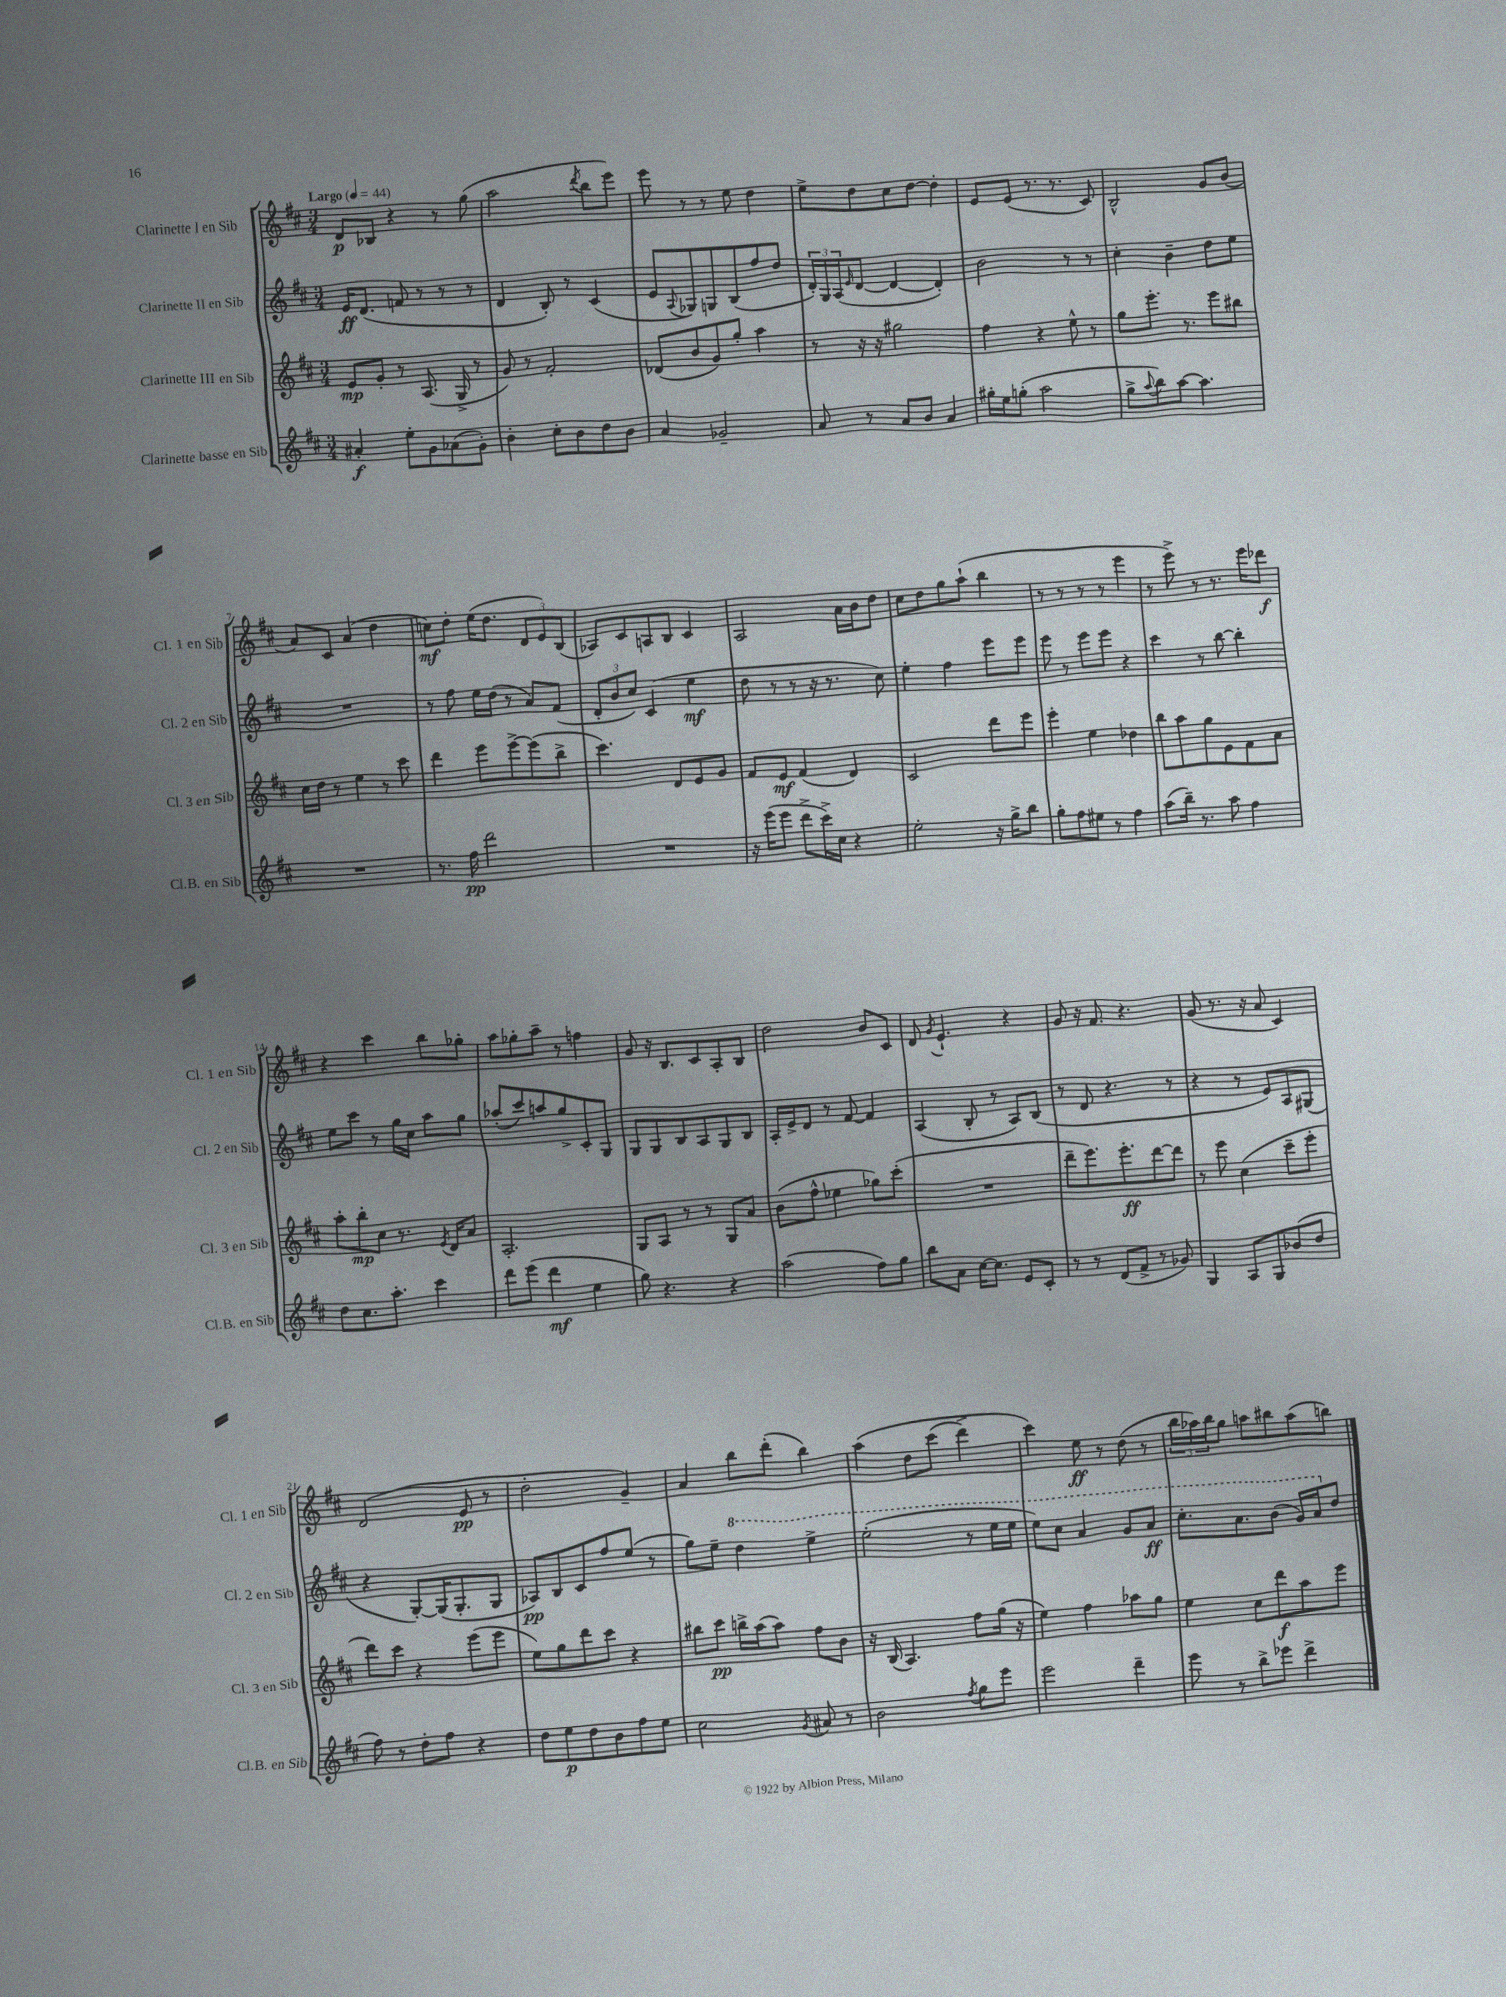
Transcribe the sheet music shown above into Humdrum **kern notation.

**kern	**dynam	**kern	**dynam	**kern	**dynam	**kern	**dynam
*part4	*part4	*part3	*part3	*part2	*part2	*part1	*part1
*staff4	*staff4	*staff3	*staff3	*staff2	*staff2	*staff1	*staff1
*I"Clarinette basse en Sib	*	*I"Clarinette III en Sib	*	*I"Clarinette II en Sib	*	*I"Clarinette I en Sib	*
*I'Cl.B. en Sib	*	*I'Cl. 3 en Sib	*	*I'Cl. 2 en Sib	*	*I'Cl. 1 en Sib	*
*clefG2	*	*clefG2	*	*clefG2	*	*clefG2	*
*k[f#c#]	*	*k[f#c#]	*	*k[f#c#]	*	*k[f#c#]	*
*M3/4	*	*M3/4	*	*M3/4	*	*M3/4	*
*MM44	*	*MM44	*	*MM44	*	*MM44	*
=1	=1	=1	=1	=1	=1	=1	=1
!	!	!	!	!	!	!LO:TX:a:B:t=Largo	!
4a#X'/	f	8e/L	mp	16e/KL	ff	8d/L	p
.	.	.	.	(8.d/J	.	.	.
.	.	8g'/J	.	.	.	8B-X/J	.
8ee'\L	.	8r	.	8fn/	.	4r	.
8g\	.	(8.A/	.	8r	.	.	.
(8a-X\	.	.	.	8r	.	8r	.
.	.	16G^/	.	.	.	.	.
8g'\J)	.	8r	.	8r	.	(8gg\	.
=2	=2	=2	=2	=2	=2	=2	=2
4b'\	.	8g/)	.	4d/	.	2aa\	.
.	.	8r	.	.	.	.	.
8cc#'\L	.	2f#'/	.	8B'/)	.	.	.
8b\	.	.	.	8r	.	.	.
.	.	.	.	.	.	8qddd/	.
8dd\	.	.	.	(4c#/	.	8bb\L	.
8b\J	.	.	.	.	.	8eee\J)	.
=3	=3	=3	=3	=3	=3	=3	=3
4a/	.	(8d-X/L	.	8e/L	.	8eee\	.
.	.	.	.	8qqA/	.	.	.
.	.	8b/	.	8G-X/)	.	8r	.
2g-X~/	.	8g/)	.	8Gn/	.	8r	.
.	.	8gg'/J	.	(8B/	.	8ee\	.
.	.	4aa\	.	8ff#/	.	4dd\	.
.	.	.	.	8dd/J	.	.	.
=4	=4	=4	=4	=4	=4	=4	=4
8a/	.	8r	.	24d'/LL)	.	8ee^\L	.
.	.	.	.	24G/	.	.	.
.	.	.	.	(24A/J	.	.	.
.	.	.	.	16qqe/	.	.	.
8r	.	16r	.	[8d/J	.	8dd\	.
.	.	16r	.	.	.	.	.
8a/L	.	2gg#X\	.	4d/_	.	8cc#\	.
8b/J	.	.	.	.	.	[8dd\J	.
4a/	.	.	.	4d'/])	.	4dd'\]	.
=5	=5	=5	=5	=5	=5	=5	=5
16gg#X'\LL	.	4ff#\	.	2b\	.	8e/L	.
16ee\J	.	.	.	.	.	.	.
(8ggn'\J	.	.	.	.	.	(8e/J	.
2aa\	.	4r	.	.	.	8.r	.
.	.	.	.	.	.	8.r	.
.	.	8ee^^\	.	8r	.	.	.
.	.	8r	.	8r	.	8c#/)	.
=6	=6	=6	=6	=6	=6	=6	=6
8gg^\L	.	8gg\L	.	4cc#'\	.	2B^^/	.
8qqaa/	.	.	.	.	.	.	.
8bb\)	.	8.eee'\J	.	.	.	.	.
[8aa\J	.	.	.	4b~\	.	.	.
.	.	8.r	.	.	.	.	.
4.aa\]	.	.	.	.	.	.	.
.	.	8eee\L	.	8dd\L	.	8g/L	.
.	.	8bb#X\J	.	8ee\J	.	(8b/J	.
!!LO:LB:g=z
=7	=7	=7	=7	=7	=7	=7	=7
2.r	.	16cc#\LL	.	2.r	.	8a/L)	.
.	.	16dd\JJ	.	.	.	.	.
.	.	8r	.	.	.	8c#/J	.
.	.	4ee\	.	.	.	(4a/	.
.	.	8r	.	.	.	4dd\	.
.	.	8ccc#\	.	.	.	.	.
=8	=8	=8	=8	=8	=8	=8	=8
8.r	.	4ddd\	.	8r	.	8ccn\L)	mf
.	.	.	.	8ff#\	.	8dd'\J	.
16ff#\	pp	.	.	.	.	.	.
2ddd\	.	8eee\L	.	16ee\LL	.	(16ee\KL	.
.	.	.	.	(16dd\JJ	.	8.dd\J	.
.	.	[8eee^\	.	8r	.	.	.
.	.	(8eee\]	.	8a/L)	.	12d/L	.
.	.	.	.	.	.	12e/)	.
.	.	8bb^\J	.	(8f#/J	.	.	.
.	.	.	.	.	.	(12B/J	.
=9	=9	=9	=9	=9	=9	=9	=9
2.r	.	4.ccc#\)	.	12d'/L	.	8A-X/L)	.
.	.	.	.	12b/	.	.	.
.	.	.	.	.	.	8c#/	.
.	.	.	.	12cc#/J)	.	.	.
.	.	.	.	(4c#/	.	8An/	.
.	.	8d/L	.	.	.	8B/J	.
.	.	8e/	.	4ee\	mf	4c#/	.
.	.	8g/J	.	.	.	.	.
=10	=10	=10	=10	=10	=10	=10	=10
16r	.	8f#/L	.	8dd\	.	2A/	.
(16eee\KL	.	.	.	.	.	.	.
8eee\J	.	8e/J	mf	8r	.	.	.
8ddd^\L	.	(4f#/	.	8r	.	.	.
16ccc#^\L)	.	.	.	16r	.	.	.
16cc#\JJ	.	.	.	8.r	.	.	.
4r	.	4d/)	.	.	.	16a\LL	.
.	.	.	.	.	.	16b\J	.
.	.	.	.	8cc#\)	.	8dd\J	.
=11	=11	=11	=11	=11	=11	=11	=11
2ee'\	.	2c#/	.	4ee'\	.	8cc#\L	.
.	.	.	.	.	.	8dd\	.
.	.	.	.	4ff#\	.	8gg\	.
.	.	.	.	.	.	(8aa`\J	.
16r	.	8ddd\L	.	8eee\L	.	4bb\	.
16gg^\KL	.	.	.	.	.	.	.
8bb\J	.	8eee\J	.	8eee\J	.	.	.
=12	=12	=12	=12	=12	=12	=12	=12
8gg'\L	.	4eee'\	.	8eee\	.	8r	.
8ff#\	.	.	.	8r	.	8r	.
8ee#X\J	.	4ee\	.	8eee\L	.	8r	.
8r	.	.	.	8eee\J	.	8r	.
4ff#\	.	4dd-X\	.	4r	.	4eee\	.
=13	=13	=13	=13	=13	=13	=13	=13
(8aa\L	.	8bb\L	.	4ccc#\	.	8r	.
16bb~\Jk)	.	8aa\	.	.	.	8eee^\)	.
8.r	.	.	.	.	.	.	.
.	.	8gg\	.	8r	.	8r	.
8aa\	.	8e\	.	[8bb\	.	8.r	.
4ff#\	.	8f#\	.	4bb'\]	.	.	.
.	.	.	.	.	.	16eee\KL	.
.	.	8a\J	.	.	.	8ddd-X\J	f
!!LO:LB:g=z
=14	=14	=14	=14	=14	=14	=14	=14
8dd\L	.	8aa'\L	.	8ee\L	.	4r	.
8.cc#\	.	8bb'\	mp	8ccc#\J	.	.	.
.	.	8cc#\J	.	8r	.	4ccc#\	.
8.aa'\J	.	.	.	.	.	.	.
.	.	8.r	.	16gg\LL	.	.	.
.	.	.	.	16cc#\JJ	.	.	.
4ccc#\	.	.	.	8aa\L	.	8bb\L	.
.	.	8qe/	.	.	.	.	.
.	.	16d/KL	.	.	.	.	.
.	.	8a/J	.	8gg\J	.	8gg-X'\J	.
=15	=15	=15	=15	=15	=15	=15	=15
8ddd\L	.	2.A'/	.	(8aa-X'/L	.	8aa\L	.
(8eee\J	.	.	.	8ccc#/)	.	8gg-X'\	.
4ddd\	mf	.	.	8aan/	.	8aa~\J	.
.	.	.	.	8gg^/	.	8r	.
4ee\	.	.	.	8c#'/	.	4ffn\	.
.	.	.	.	8G/J	.	.	.
=16	=16	=16	=16	=16	=16	=16	=16
8gg\)	.	8G/L	.	8G/L	.	8g/	.
4.r	.	8A/J	.	8G/	.	16r	.
.	.	.	.	.	.	8.B/L	.
.	.	8r	.	8B/	.	.	.
.	.	8r	.	8A/	.	8c#/	.
4r	.	8G/L	.	8G/	.	8A'/	.
.	.	8a/J	.	8B/J	.	8B/J	.
=17	=17	=17	=17	=17	=17	=17	=17
(2aa\	.	(8b\L	.	16A'/LL	.	2dd\	.
.	.	.	.	16e^/J	.	.	.
.	.	8ff#^^\J	.	8d/J	.	.	.
.	.	4ee-X\	.	8r	.	.	.
.	.	.	.	[8f#/	.	.	.
8ff#\L)	.	8gg-X\L)	.	4f#/]	.	8b/L	.
8gg\J	.	(8ccc#'\J	.	.	.	8c#/J	.
=18	=18	=18	=18	=18	=18	=18	=18
8bb\L	.	2.r	.	(4A/	.	8d/	.
.	.	.	.	.	.	8qg/	.
8a\J	.	.	.	.	.	4.e`/	.
[16cc#\KL	.	.	.	8B'/	.	.	.
8.cc#\J]	.	.	.	.	.	.	.
.	.	.	.	8r	.	.	.
8e/L	.	.	.	8A/L)	.	4r	.
8c#'/J	.	.	.	(8B/J	.	.	.
=19	=19	=19	=19	=19	=19	=19	=19
8r	.	8ddd~\L	.	8r	.	8g/	.
8r	.	8.eee\)	.	8d/	.	16r	.
.	.	.	.	.	.	8.f#/	.
(8d/L	.	.	.	4.r	.	.	.
.	.	8.eee'\	ff	.	.	.	.
8f#^/J	.	.	.	.	.	4.r	.
8r	.	[8ddd\	.	.	.	.	.
8g-X/)	.	8ddd\J]	.	8r	.	.	.
=20	=20	=20	=20	=20	=20	=20	=20
4G/	.	8r	.	4r	.	(8g/	.
.	.	8eee\	.	.	.	8.r	.
8A/L	.	(4cc#\	.	8r	.	.	.
.	.	.	.	.	.	16r	.
8G/	.	.	.	8e/L)	.	8a/	.
(8b-X/	.	8ccc#~\L	.	8A/	.	4c#/)	.
8dd/J	.	8eee'\J	.	(8G#X/J	.	.	.
!!LO:LB:g=z
=21	=21	=21	=21	=21	=21	=21	=21
8ff#\)	.	8ddd\L)	.	4r	.	(2d/	.
8r	.	8ccc#\J	.	.	.	.	.
8dd'\L	.	4r	.	[8G'/L)	.	.	.
8ff#\J	.	.	.	(16G/K]	.	.	.
.	.	.	.	8.G'/	.	.	.
4r	.	(8eee\L	.	.	.	8e/	pp
.	.	8eee\J	.	8G/J	.	8r	.
=22	=22	=22	=22	=22	=22	=22	=22
8dd\L	.	8ee\L)	.	8A-X/L)	pp	2dd'\	.
8ee\	p	8gg\	.	8B/	.	.	.
8dd\	.	8ddd\	.	8c#/	.	.	.
8b\	.	8ccc#\J	.	8ff#/	.	.	.
8ff#\	.	4r	.	(8ee/J	.	4g~/)	.
8ee\J	.	.	.	8r	.	.	.
=23	=23	=23	=23	=23	=23	=23	=23
2cc#\	.	8bb#X\L	.	8gg\L)	.	4a/	.
.	.	8ccc#\J	pp	8ee~\J	.	.	.
*	*	*	*	*8va	*	*	*
.	.	16bbn^\LL	.	4ddd\	.	8bb\L	.
.	.	(16aa\J	.	.	.	.	.
.	.	8aa\J)	.	.	.	(8ddd'\J	.
8qg/	.	.	.	.	.	.	.
8a#X/	.	8ff#\L	.	4eee^\	.	4bb\)	.
8r	.	8b\J	.	.	.	.	.
=24	=24	=24	=24	=24	=24	=24	=24
2b\	.	16r	.	(2eee'\	.	(4aa\	.
.	.	(16B/	.	.	.	.	.
.	.	4.A/)	.	.	.	.	.
.	.	.	.	.	.	8dd\L	.
.	.	.	.	.	.	(8ccc#\J	.
8qff#/	.	.	.	.	.	.	.
8gg\L	.	8ff#\L	.	8r	.	4ddd^\)	.
8eee\J	.	(16gg\Jk	.	16eee\LL	.	.	.
.	.	16r	.	16eee\JJ	.	.	.
=25	=25	=25	=25	=25	=25	=25	=25
2eee\	.	4ee\)	.	8eee\L)	.	4ccc#\)	.
.	.	.	.	8ccc#\J	.	.	.
.	.	4ff#\	.	4aa/	.	8ee\	ff
.	.	.	.	.	.	8r	.
4ddd~\	.	8aa-X\L	.	8gg/L	.	(8dd\	.
.	.	8gg\J	.	8aa/J	ff	8r	.
=26	=26	=26	=26	=26	=26	=26	=26
8eee\	.	4ee\	.	8.ccc#'\L	.	24bb\LL	.
.	.	.	.	.	.	24aa-X\)	.
.	.	.	.	.	.	24bb\J	.
8r	.	.	.	.	.	8gg\J	.
.	.	.	.	8.aa\	.	.	.
8bb^\L	.	8cc#\L	.	.	.	8aan\L	.
8eee-X\J	.	8ddd\	f	(8bb\J	.	8bb#X\	.
4ddd^\	.	8aa\	.	16gg/LL)	.	(8aa\	.
.	.	.	.	16aa/J	.	.	.
*	*	*	*	*X8va	*	*	*
.	.	8eee\J	.	8dd/J	.	8bbn\J)	.
==	==	==	==	==	==	==	==
*-	*-	*-	*-	*-	*-	*-	*-
